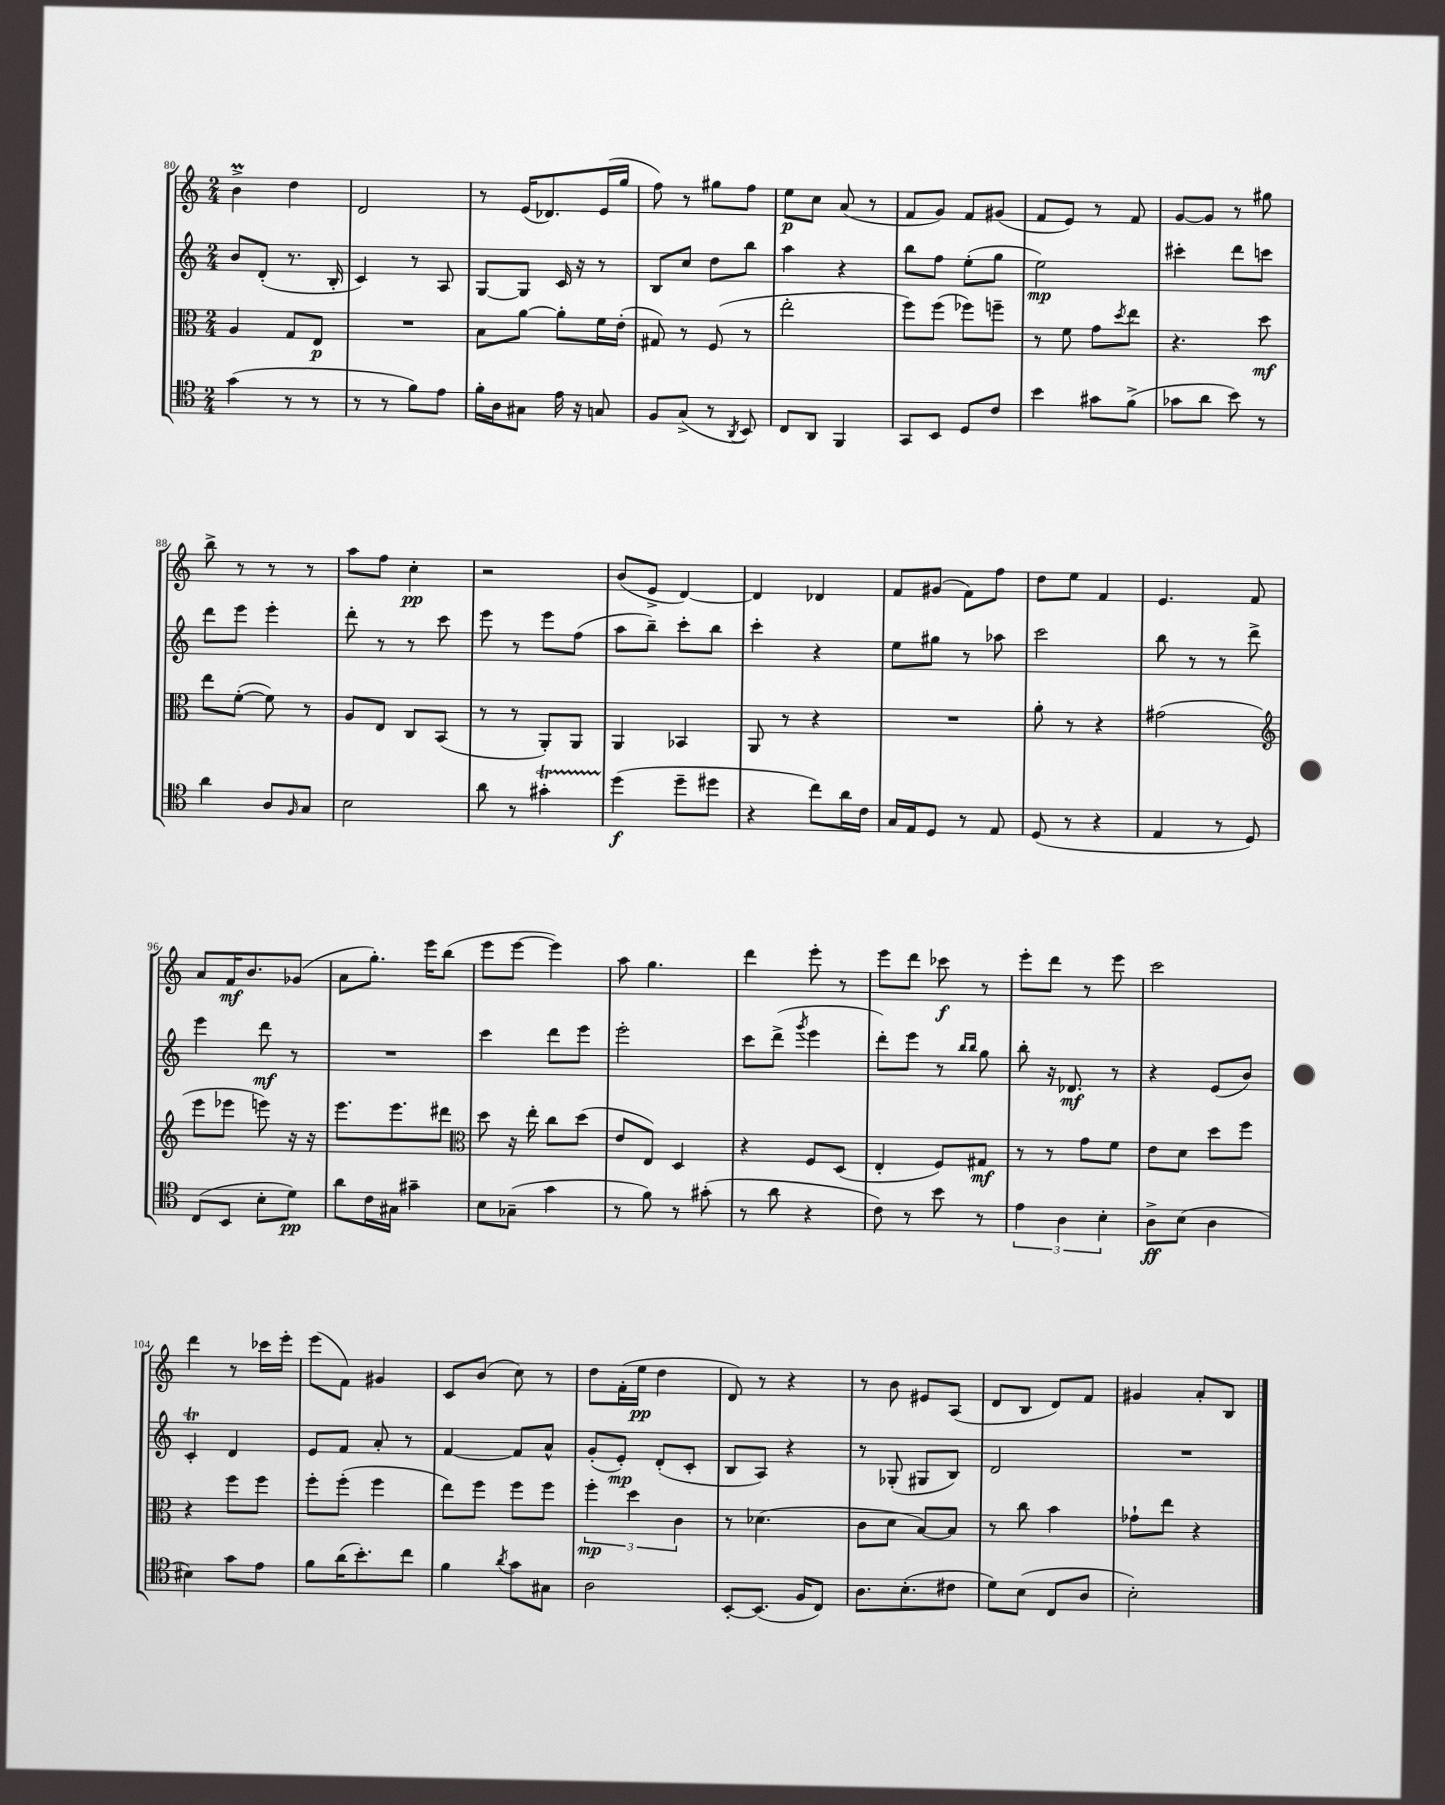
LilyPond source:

<<
\new StaffGroup <<
\new Staff = "s0" {
    \clef treble \key c \major \numericTimeSignature \time 2/4
    b'4->\prall d''4 |
    d'2 |
    r8 e'16( des'8.) e'16( g''16 |
    f''8) r8 gis''8 f''8 |
    e''8\p c''8 a'8( r8 |
    f'8 g'8) f'8 gis'8( |
    f'8 e'8) r8 f'8 |
    g'8~ g'8 r8 gis''8 |
    b''8-> r8 r8 r8 |
    a''8 f''8 c''4-.\pp |
    r2 |
    b'8( e'8-> d'4~) |
    d'4 des'4 |
    f'8 gis'8( f'8) f''8 |
    d''8 e''8 f'4 |
    e'4. f'8 |
    a'8 f'16\mf b'8. ges'8( |
    a'8 g''8.-.) e'''16 b''8( |
    e'''8 e'''8~ e'''4) |
    a''8 g''4. |
    d'''4 e'''8-. r8 |
    e'''8 d'''8 ces'''8\f r8 |
    e'''8-. d'''8 r8 e'''8 |
    c'''2 |
    d'''4 r8 ces'''16 e'''16-. |
    e'''8( f'8) gis'4 |
    c'8 b'8( c''8) r8 |
    d''8 f'16-.( e''16\pp d''4 |
    d'8) r8 r4 |
    r8 b'8 eis'8 a8( |
    d'8 b8 d'8) f'8 |
    gis'4 a'8-. b8 \bar "|." |
}
\new Staff = "s1" {
    \clef treble \key c \major \numericTimeSignature \time 2/4
    b'8 d'8-.( r8. b16-. |
    c'4) r8 a8 |
    g8~ g8 c'16 r16 r8 |
    b8 c''8 d''8 b''8 |
    a''4 r4 |
    b''8 f''8 e''8-.( g''8 |
    e''2\mp) |
    cis'''4-. d'''8 c'''8 |
    d'''8 e'''8 e'''4-. |
    d'''8-. r8 r8 c'''8 |
    e'''8 r8 e'''8 f''8( |
    a''8 b''8--) c'''8-. b''8 |
    c'''4-. r4 |
    e''8 gis''8 r8 aes''8 |
    c'''2 |
    b''8 r8 r8 d'''8-> |
    e'''4 d'''8\mf r8 |
    R2 |
    c'''4 d'''8 e'''8 |
    e'''2-. |
    c'''8 d'''8->( \acciaccatura { g'''8 } e'''4 |
    d'''8-.) e'''8 r8 \grace { b''16 b''16 } g''8 |
    b''8-. r16 des'8.\mf r8 |
    r4 e'8( b'8) |
    c'4-.\trill d'4 |
    e'8 f'8 a'8-. r8 |
    f'4~ f'8 a'8-^ |
    g'8-.( e'8-.\mp) d'8-.( c'8-. |
    b8 a8) r4 |
    r8 ges8-.( gis8 b8) |
    d'2 |
    R2 \bar "|." |
}
\new Staff = "s2" {
    \clef alto \key c \major \numericTimeSignature \time 2/4
    a4 g8 e8\p |
    R2 |
    b8 a'8~ a'8-. f'16 e'16-.( |
    gis8) r8 f8( r8 |
    e''2-. |
    f''8) f''8( fes''8) f''8-- |
    r8 f'8 g'8 \acciaccatura { d''8 } e''8 |
    r4. d''8\mf |
    e''8 f'8~-.( f'8) r8 |
    a8 e8 c8 b,8( |
    r8 r8 a,8-.) a,8 |
    a,4 bes,4 |
    a,8 r8 r4 |
    R2 |
    a'8-. r8 r4 |
    gis'2( |
    \clef treble e'''8 ees'''8 e'''8) r16 r16 |
    e'''8. e'''8. dis'''8 |
    \clef alto d''8 r16 e''16-. c''8 d''8( |
    e'8 e8) d4 |
    r4 f8 d8( |
    e4-. f8) gis8\mf |
    r8 r8 g'8 f'8 |
    e'8 d'8 d''8 f''8 |
    r4 f''8 f''8 |
    f''8-. f''8-.( f''4 |
    e''8) f''8 f''8 f''8 |
    \tuplet 3/2 { f''4-.\mp d''4 c'4 } |
    r8 des'4.( |
    c'8 d'8 b8~) b8 |
    r8 c''8 b'4 |
    ges'8-! e''8 r4 \bar "|." |
}
\new Staff = "s3" {
    \clef tenor \key c \major \numericTimeSignature \time 2/4
    g'4( r8 r8 |
    r8 r8 f'8) e'8 |
    f'16-. a16 gis8 e'16 r16 g8 |
    f8 g8->( r8 \acciaccatura { a,8 } b,8) |
    c8 a,8 f,4 |
    g,8 b,8 d8 c'8 |
    b'4 gis'8 f'8->( |
    ges'8 a'8 b'8) r8 |
    a'4 a8 \grace { f16 } g8 |
    b2 |
    a'8 r8 gis'4-.\startTrillSpan |
    d''4\stopTrillSpan\f( d''8-- dis''8 |
    r4 c''8) a'16 c'16 |
    g16 e16 d8 r8 e8 |
    d8( r8 r4 |
    e4 r8 d8) |
    c8( b,8 b8-. d'8\pp) |
    a'8 c'16 gis16 gis'4-- |
    b8 ges8--( g'4 |
    r8 f'8) r8 gis'8-.( |
    r8 a'8 r4 |
    c'8) r8 b'8 r8 |
    \tuplet 3/2 { e'4 a4 b4-. } |
    a8->\ff b8( a4 |
    bis4) g'8 e'8 |
    f'8 a'16( b'8.-.) c''8 |
    f'4 \acciaccatura { a'8 } g'8 gis8 |
    a2 |
    b,8~-. b,8.( f16 c8) |
    a8. b8.-.( cis'8 |
    d'8) b8( c8 a8 |
    b2-.) \bar "|." |
}
>>
>>
\layout { \context { \Score currentBarNumber = #80 } }
